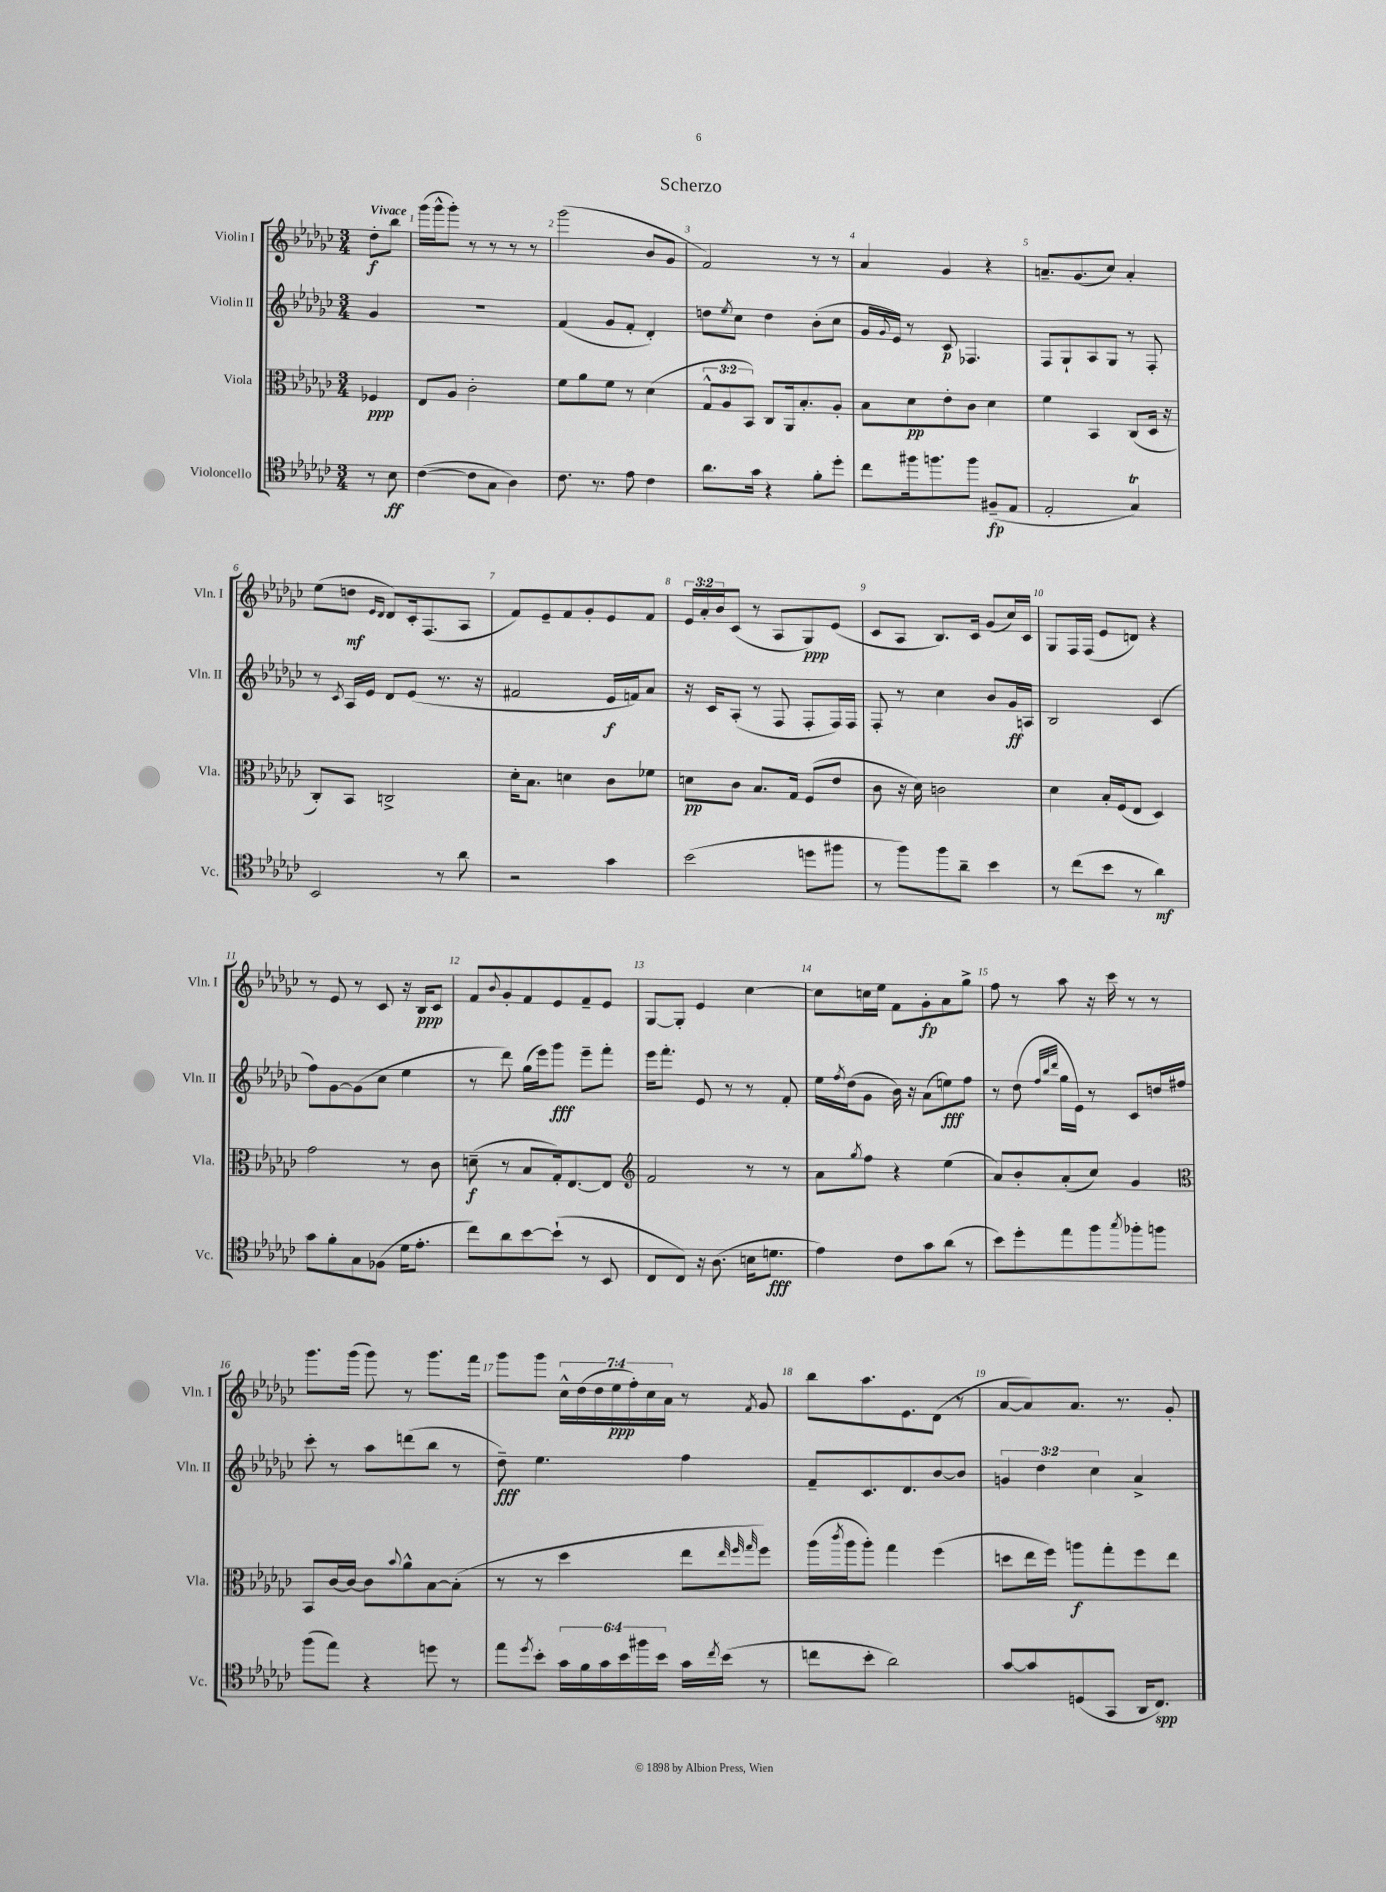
\header { title = "Scherzo" }
<<
\new StaffGroup <<
\new Staff = "s0" \with { instrumentName = "Violin I" shortInstrumentName = "Vln. I" } {
    \clef treble \key ges \major \numericTimeSignature \time 3/4 \override Staff.TupletNumber.text = #tuplet-number::calc-fraction-text \partial 4 \tempo "Vivace"
    des''8-.\f bes''8 |
    ges'''16( ges'''16-^ ges'''8-.) r8 r8 r8 r8 |
    ges'''2( bes'8 ges'8 |
    f'2) r8 r8 |
    aes'4 ges'4 r4 |
    a'8.-- ges'8.( ces''8) a'4-. |
    ees''8( d''8\mf \grace { ees'16 des'16 } des'8) ces'16-. f8.( aes8 |
    f'8) ees'8-- f'8 ges'8-. ees'8 f'8 |
    \tuplet 3/2 { ees'16 aes'16-. bes'16 } ces'8( r8 aes8 ges8\ppp) ees'8( |
    ces'8 aes8 bes8.) ces'16 ges'8( ces''16) ces'16 |
    ges8 f16 f16( ees'8 d'8) r4 |
    r8 ees'8 r8 ces'8 r16 bes16\ppp ces'8 |
    f'8 \appoggiatura { bes'8 } ges'8-. f'8 ees'8 f'8-- ees'8 |
    ges8~ ges8-. ees'4 ces''4~ |
    ces''8 c''16 ees''16 f'8 ges'8-.\fp aes'8 ges''8-> |
    f''8 r8 aes''8 r16 ces'''16 r8 r8 |
    ges'''8. ges'''16( ges'''8) r8 ges'''8. f'''16 |
    ges'''8 ges'''8 \tuplet 7/4 { ces''16-^ des''16( des''16 ees''16\ppp f''16-.) ces''16 aes'16 } r8 \acciaccatura { f'8 } ges'8 |
    bes''8 aes''8. ees'8. des'8( r8 |
    aes'8~ aes'8) aes'8. r8. ges'8-. \bar "|." |
}
\new Staff = "s1" \with { instrumentName = "Violin II" shortInstrumentName = "Vln. II" } {
    \clef treble \key ges \major \numericTimeSignature \time 3/4 \override Staff.TupletNumber.text = #tuplet-number::calc-fraction-text \partial 4
    ges'4 |
    R2. |
    f'4( ges'8 f'8-. des'4-.) |
    d''8 \acciaccatura { ees''8 } ces''8 d''4 bes'8-.( ces''8 |
    ges'16 \appoggiatura { ges'8 } ees'16) r8 ces'8\p fes4. |
    f8 ges8-! aes8 ges8 r8 f8-. |
    r8 \acciaccatura { ces'8 } aes16 ees'16 des'8 ees'8( r8. r16 |
    fis'2 ees'16\f f'16) aes'8 |
    r16 ces'16 aes8-.( r8 f8 f8-. f16) f16 |
    f8-. r8 ces''4 bes'8 ges'16\ff a16 |
    bes2 ces'4( |
    f''8) ges'8~ ges'8( ces''8 ees''4 |
    r8 des'''8) ges''16( ees'''16) ges'''8\fff ees'''8-- f'''8-. |
    ees'''16 f'''8.-. ees'8 r8 r8 f'8-. |
    ees''16 \acciaccatura { f''8 } des''16( ges'8 bes'16) r16 aes'8( e''8\fff) f''8 |
    r8 des''8( \grace { f''32 bes''32 des'''32 } ges''16 ees'16) r8 ces'8 d''16 fis''16 |
    ces'''8-. r8 aes''8 d'''8( bes''8 r8 |
    des''8--\fff) ees''4. f''4 |
    f'8-- ces'8. des'8. bes'8~ bes'8 |
    \tuplet 3/2 { g'4 des''4 ces''4 } aes'4-> \bar "|." |
}
\new Staff = "s2" \with { instrumentName = "Viola" shortInstrumentName = "Vla." } {
    \clef alto \key ges \major \numericTimeSignature \time 3/4 \override Staff.TupletNumber.text = #tuplet-number::calc-fraction-text \partial 4
    fes4\ppp |
    ees8 aes8 ces'2-. |
    f'8 aes'8 f'8 r8 des'4( |
    \tuplet 3/2 { ges8-^ aes8 bes,8) } ces8 aes,16 bes8.-. aes8-. |
    bes8 des'8\pp ees'8-. ces'8 des'4 |
    f'4 bes,4 ces8( des16 r16 |
    ces8-.) bes,8 c2-> |
    des'16-. bes8. d'4 ces'8 fes'8 |
    d'8\pp ces'8 bes8. ges16 f8( ees'8 |
    ces'8 r16 des'16) c'2 |
    des'4 bes16-. f16( ees8 des4) |
    ges'2 r8 ces'8 |
    d'8--\f( r8 bes8 ges16-.) ees8.~ ees8 |
    \clef treble f'2 r8 r8 |
    aes'8 \acciaccatura { ges''8 } f''8 r4 ees''4( |
    aes'8) bes'8-. aes'8-.( ces''8) ges'4 |
    \clef alto bes,8 ces'16~ ces'16~ ces'8 \appoggiatura { bes'8 } aes'8-^ bes8~ bes8-.( |
    r8 r8 des''4 ees''8 \grace { ees''32 f''32 ges''32 } f''8) |
    aes''16( \acciaccatura { ces'''8 } aes''16 aes''8-.) ges''4 f''4( |
    d''8 ees''16 f''16) a''8\f ges''8-. f''8 ees''8 \bar "|." |
}
\new Staff = "s3" \with { instrumentName = "Violoncello" shortInstrumentName = "Vc." } {
    \clef tenor \key ges \major \numericTimeSignature \time 3/4 \override Staff.TupletNumber.text = #tuplet-number::calc-fraction-text \partial 4
    r8 bes8\ff |
    ces'4~( ces'8 ges8 aes4) |
    ces'8. r8. ees'8 ces'4 |
    aes'8. ges'16 r4 f'8-. des''8-. |
    ces''8 fis''16 f''8. f''8 fis8--\fp( ees8 |
    ees2-. ges4\trill) |
    bes,2 r8 aes'8 |
    r2 ges'4 |
    bes'2( d''8 fis''8 |
    r8 f''8) f''8 aes'8-- bes'4 |
    r8 ces''8( bes'8 r8 aes'4\mf) |
    ges'8 f'8-. ges8 fes8( des'16 ees'8.-. |
    ces''8) aes'8 bes'8~ bes'8-!( r8 bes,8 |
    ces8 ces8) r16 aes8.( b16 d'8.\fff |
    ees'4) ces'8 ges'8 aes'8( r8 |
    bes'8) des''8-. ees''8 f''8 \acciaccatura { ges''8 } fes''8-. f''8 |
    f''8( ees''8) r4 d''8 r8 |
    ees''8 \acciaccatura { des''8 } bes'8-. \tuplet 6/4 { ges'16 f'16 ges'16 bes'16 fis''16 bes'16 } ges'16 \acciaccatura { ces''8 } bes'16( r8 |
    c''8 bes'8-. aes'2) |
    ges'8~ ges'8 d8( ges,8 aes,16 ces8.\spp) \bar "|." |
}
>>
>>
\layout { \context { \Score \override BarNumber.break-visibility = ##(#f #t #t) barNumberVisibility = #all-bar-numbers-visible } }
